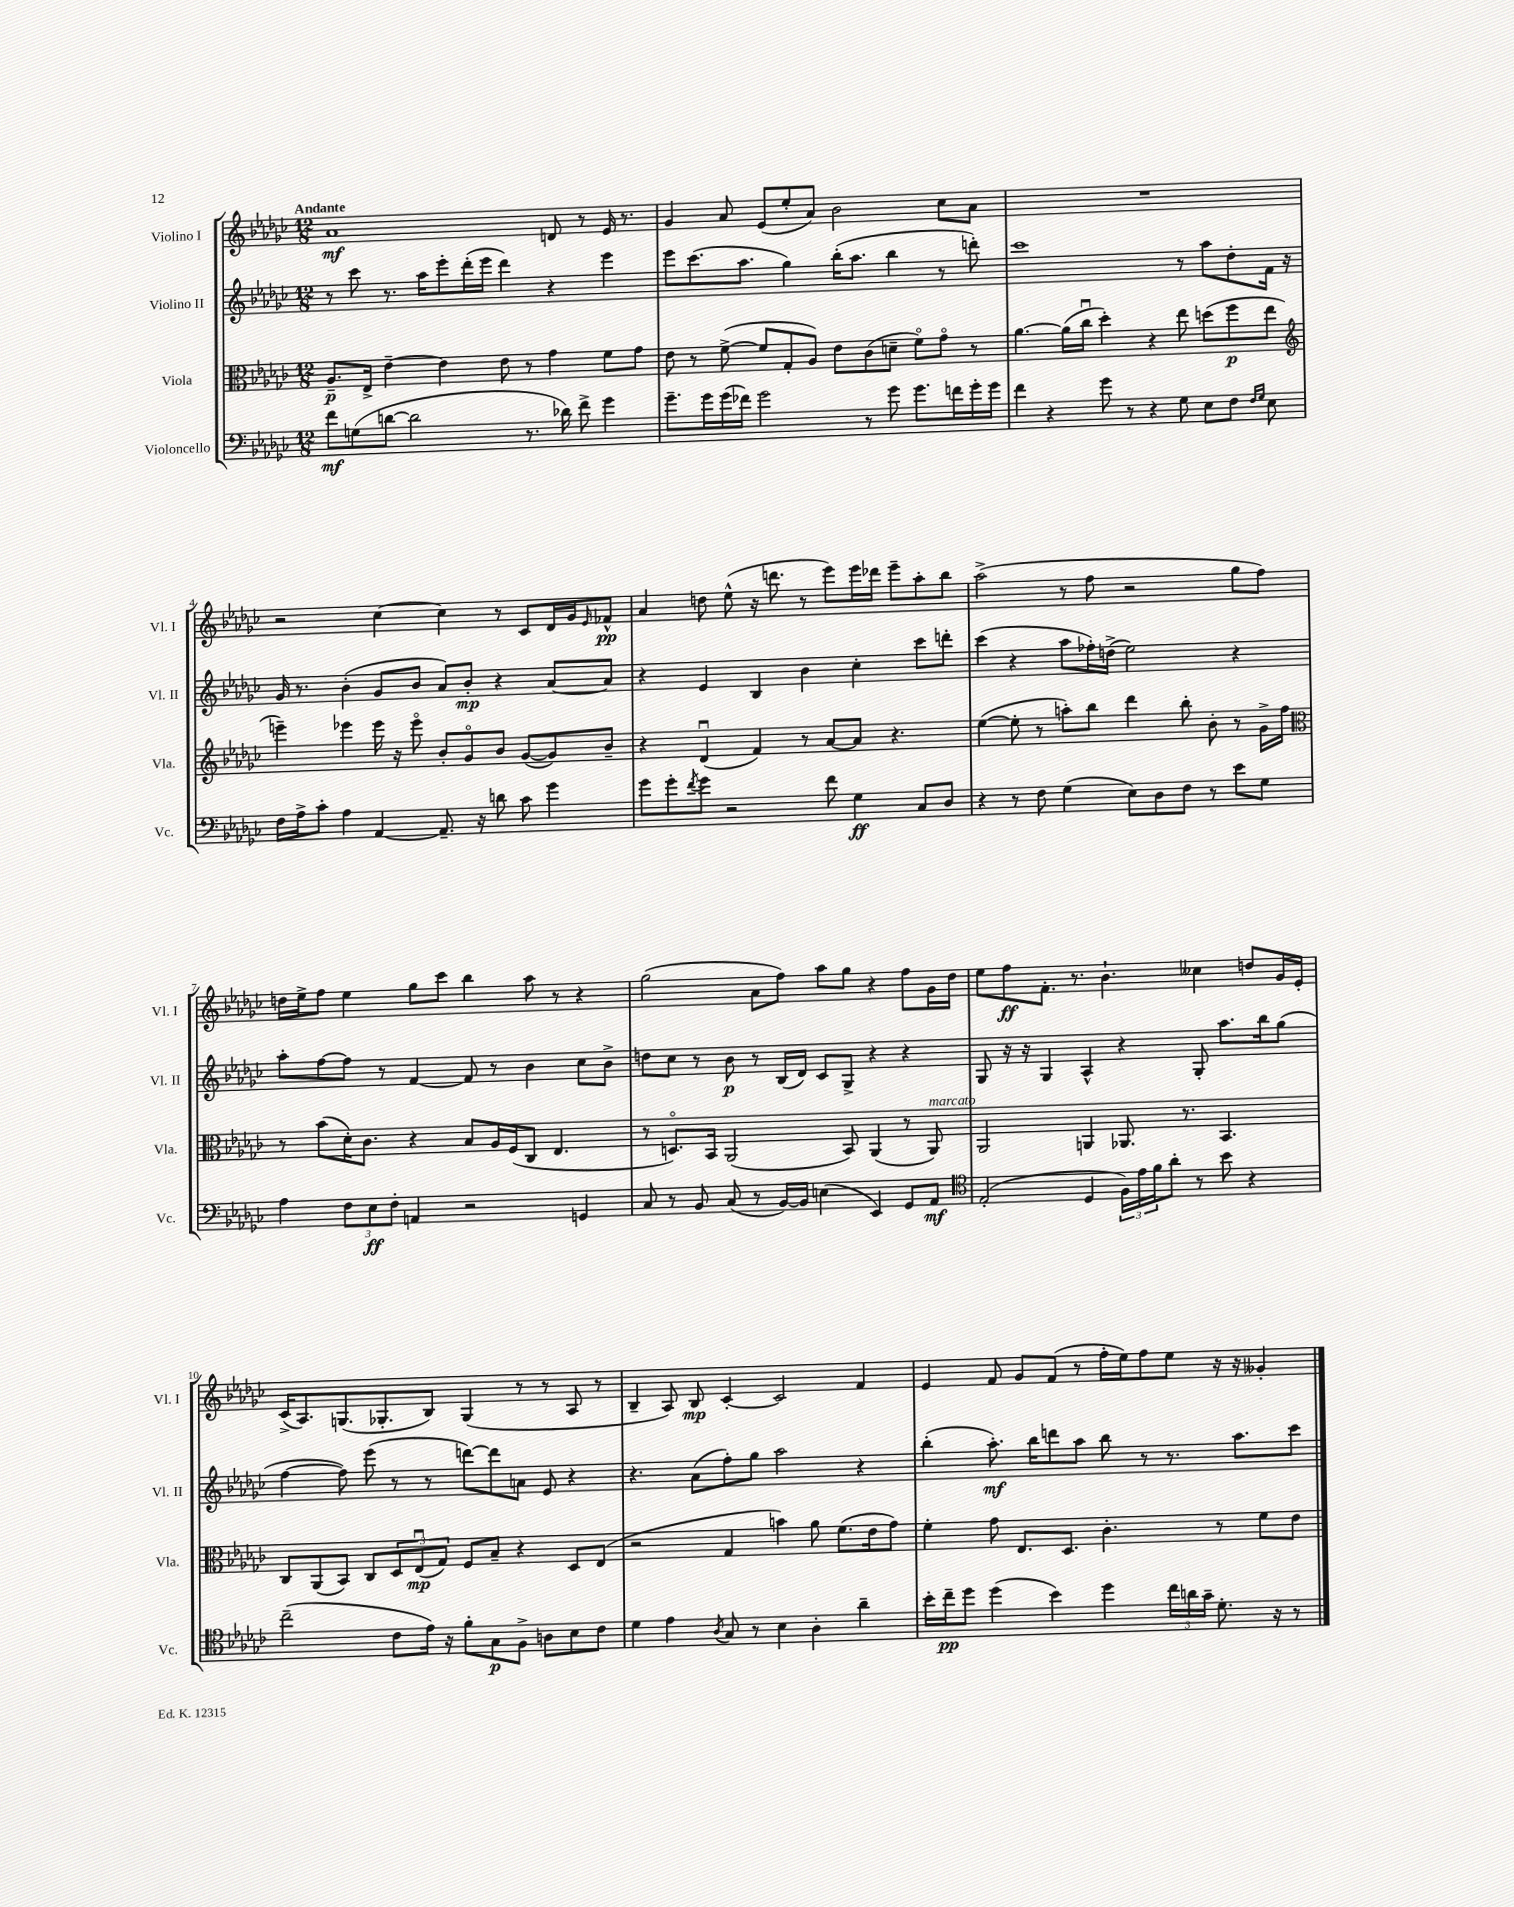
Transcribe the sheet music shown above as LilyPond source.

<<
\new StaffGroup <<
\new Staff = "s0" \with { instrumentName = "Violino I" shortInstrumentName = "Vl. I" } {
    \clef treble \key ges \major \numericTimeSignature \time 12/8 \tempo "Andante"
    aes'1\mf d'8 r8 ees'16 r8. |
    ges'4 aes'8 ees'8( ees''8-. aes'8) bes'2 ces''8 aes'8 |
    R1. |
    r2 ces''4~ ces''4 r8 ces'8 des'16 ges'16 \grace { ees'16 } fes'8-^\pp |
    aes'4 d''8 ees''8-^( r16 d'''8. r8 ees'''8) ees'''16 des'''16 ees'''8-- aes''8-. bes''8 |
    aes''2->( r8 f''8 r2 ges''8 f''8) |
    d''16 ees''16-> f''8 ees''4 ges''8 ces'''8 bes''4 aes''8 r8 r4 |
    ges''2( aes'8 f''8) aes''8 ges''8 r4 f''8 ges'16 des''16 |
    ees''8 f''8\ff f'8.-. r8. bes'4.-! ceses''4 d''8 ges'16 ees'16-. |
    ces'16->( aes8.) g8.( ges8.-. bes8) ges4( r8 r8 aes8 r8 |
    bes4-- aes8) bes8\mp ces'4~-. ces'2 f'4 |
    ees'4 f'8 ges'8 f'8( r8 f''16-. ees''16) f''8 ees''8 r16 r16 geses'4-. \bar "|." |
}
\new Staff = "s1" \with { instrumentName = "Violino II" shortInstrumentName = "Vl. II" } {
    \clef treble \key ges \major \numericTimeSignature \time 12/8
    r8 ces'''8 r8. aes''16 ees'''8-. des'''16-.( ees'''16 des'''4) r4 ees'''4 |
    ees'''8 ces'''8.( aes''8. ges''4) bes''16-.( aes''8. bes''4 r8 d'''8-.) |
    ces'''1 r8 aes''8 des''8-. f'16 r16 |
    ges'16 r8. bes'4-.( ges'8 bes'8 aes'8) bes'8-.\mp r4 aes'8~ aes'8 |
    r4 ees'4 bes4 bes'4 ces''4-. ces'''8 d'''8-. |
    ces'''4( r4 aes''8 fes''16-.) d''16->( ees''2) r4 |
    aes''8-. f''8~ f''8 r8 f'4~ f'8 r8 bes'4 ces''8 bes'8-> |
    d''8 ces''8 r8 bes'8\p r8 bes16( des'16) ces'8 ges8-> r4 r4 |
    ges8 r16 r16 ges4 aes4-^ r4 ges8-. aes''8. bes''16 ges''8( |
    f''4~ f''8) ees'''8( r8 r8 d'''8~) d'''8 a'8 ees'8 r4 |
    r4. aes'8( f''8-.) ges''8 aes''2 r4 |
    bes''4-.( aes''8.-.\mf) bes''16 d'''8 aes''8 bes''8 r8 r8. aes''8. ces'''8 \bar "|." |
}
\new Staff = "s2" \with { instrumentName = "Viola" shortInstrumentName = "Vla." } {
    \clef alto \key ges \major \numericTimeSignature \time 12/8
    aes8.--\p ees16-> ees'4~-- ees'4 ees'8 r8 ges'4 f'8 ges'8 |
    ees'8 r8 f'8~->( f'8 ges8-. aes8) ees'8 ces'8( d'8-- f'8\flageolet) ges'8\flageolet r8 |
    aes'4.~ aes'16( ces''16\downbow des''4-.) r4 ees''8 d''8( f''8\p ees''8 |
    \clef treble e'''4--) ees'''4 ees'''16 r16 ees'''8\flageolet bes'8-. ges'8\flageolet bes'8 ges'8~( ges'8) bes'8-- |
    r4 des'4\downbow( f'4) r8 aes'8~ aes'8 r4. |
    ees''4~( ees''8-. r8 a''8-.) bes''8 des'''4 bes''8-. bes'8-. r8 ges'16-> f''16 |
    \clef alto r8 bes'8( des'16-.) ces'8. r4 bes8 aes16 f16( ces8 ees4. |
    r8 d8.\flageolet) bes,16 aes,2( bes,8) aes,4( r8 aes,8^\markup { \italic "marcato" }) |
    aes,2 a,4 aes,8. r8. bes,4. |
    ces8 aes,8( bes,8) ces8 \tuplet 3/2 { des8 ees8\downbow\mp( ges8) } f8 bes8-- r4 des8 ees8( |
    r2 ges4 b'4) aes'8 f'8.( ees'16 ges'8) |
    f'4-. ges'8 ees8. des8. ces'4.-. r8 f'8 ees'8 \bar "|." |
}
\new Staff = "s3" \with { instrumentName = "Violoncello" shortInstrumentName = "Vc." } {
    \clef bass \key ges \major \numericTimeSignature \time 12/8
    f'8\mf g8( d'8~ d'2 r8. des'16) f'8-> ges'4 |
    ges'8.-- ges'16 ges'16( fes'16) ges'2 r8 ges'8 ges'8. f'16 ges'16-. ges'16 |
    f'4 r4 ges'8 r8 r4 ges8 ees8 f8 \grace { f16 ges16 } ees8 |
    f16 aes16-> ces'8-. aes4 aes,4~ aes,8.-- r16 d'8 ces'8 ges'4 |
    ges'8 ges'8-. \acciaccatura { f'8 } ges'8 r2 f'8 ges4\ff ces8 des8 |
    r4 r8 f8 ges4( ees8) des8 f8 r8 ees'8 ges8 |
    aes4 \tuplet 3/2 { f8 ees8\ff f8-. } a,4 r2 g,4 |
    ces8 r8 bes,8 ces8( r8 bes,16~) bes,16 e4( ees,4) ges,8 aes,8\mf |
    \clef tenor ees2-.( des4 \tuplet 3/2 { f16) ees'16 f'16 } aes'8-. r8 bes'8 r4 |
    ces''2--( ces'8 ees'16) r16 f'8-. ges8\p f8-> a8 bes8 ces'8 |
    des'4 ees'4 \acciaccatura { aes8 } ges8 r8 bes4 aes4-. aes'4-- |
    bes'16-. ces''16--\pp des''8 des''4( bes'4) des''4 \tuplet 3/2 { ces''16 a'16 ges'16-- } des'8.-. r16 r8 \bar "|." |
}
>>
>>
